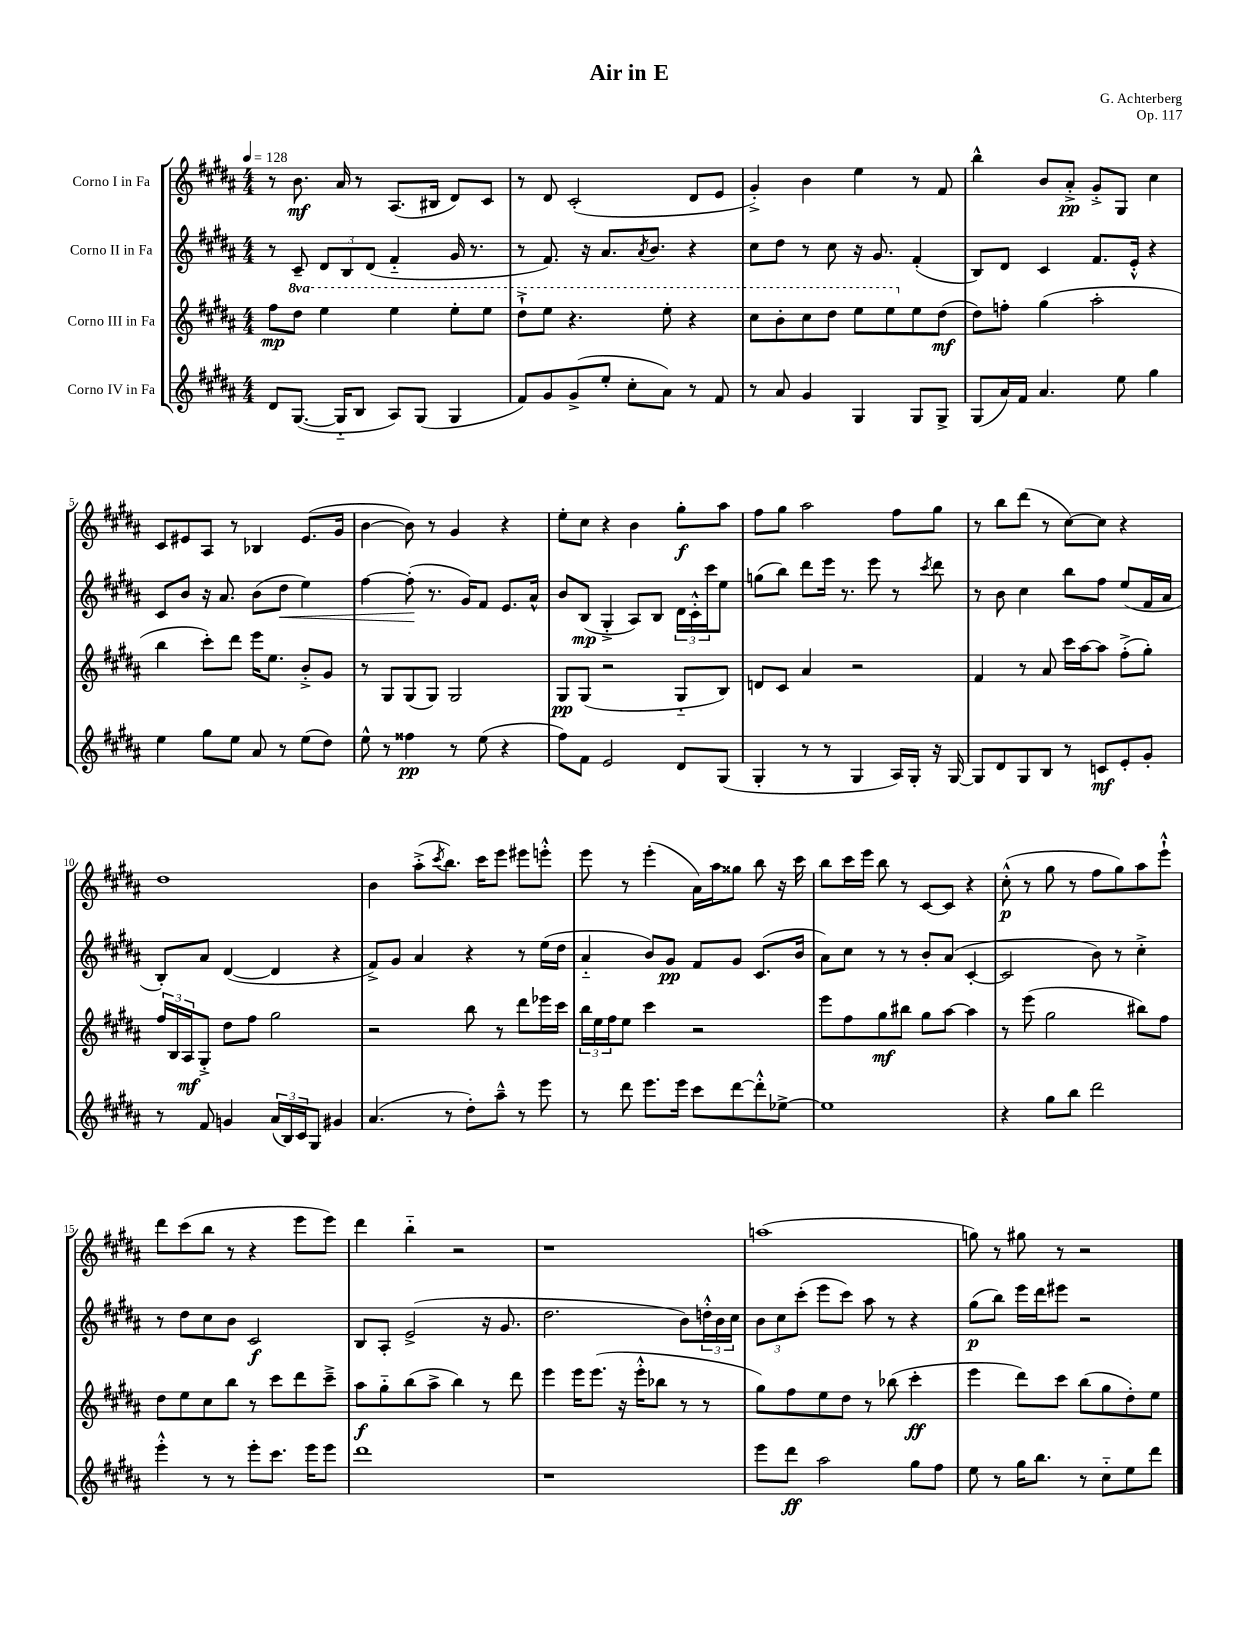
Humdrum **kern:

**kern	**kern	**kern	**kern
*staff4	*staff3	*staff2	*staff1
*clefG2	*clefG2	*clefG2	*clefG2
*k[f#c#g#d#a#]	*k[f#c#g#d#a#]	*k[f#c#g#d#a#]	*k[f#c#g#d#a#]
*M4/4	*M4/4	*M4/4	*M4/4
*MM128	*MM128	*MM128	*MM128
8d#/L	8ff#\L	8r	8r
([8.G#/J	8ddd#\J	8c#~/	8.b\
.	4eee\	12d#/L	.
16G#'~/]LK	.	.	16a#/
.	.	12B/	.
8B/J	.	.	8r
.	.	(12d#/J	.
8A#/L)	4eee\	4f#'~/	(8.A#/L
(8G#/J	.	.	.
.	.	.	16B#/Jk
4G#/	8eee'\L	16g#/	8d#/L)
.	.	8.r	.
.	8eee\J	.	8c#/J
=	=	=	=
8f#/L)	8ddd#`^\L	8r	8r
8g#/	8eee\J	8.f#/)	8d#/
(8g#^/	4.r	.	(2c#'/
.	.	16r	.
8ee'/J	.	8.a#/L	.
8cc#'\L	.	.	.
.	.	8qa#/	.
.	.	8.b/J	.
8a#\J)	8eee'\	.	.
8r	4r	4r	8d#/L
8f#/	.	.	8e/J
=	=	=	=
8r	8ccc#\L	8cc#\L	4g#'^/)
8a#/	8bb'\	8dd#\J	.
4g#/	8ccc#\	8r	4b\
.	8ddd#\J	8cc#\	.
4G#/	8eee\L	16r	4ee\
.	.	8.g#/	.
.	8eee\	.	.
8G#/L	8ee\	(4f#'/	8r
8G#^/J	(8dd#\J	.	8f#/
=	=	=	=
(8G#/L	8dd#\L)	8B/L)	4bb^^\
16a#/L)	8ff'\J	8d#/J	.
16f#/JJ	.	.	.
4.a#/	(4gg#\	4c#/	8b/L
.	.	.	8a#'^/J
.	2aa#'\	8.f#/L	8g#'^/L
8ee\	.	.	8G#/J
.	.	16e'^^/Jk	.
4gg#\	.	4r	4cc#\
=	=	=	=
4ee\	4bb\	8c#/L	8c#/L
.	.	8b/J	8e#/
8gg#\L	8ccc#'\L)	16r	8A#/J
.	.	8.a#/	.
8ee\J	8ddd#\J	.	8r
8a#/	16eee\LK	(8b\L	4B-/
.	8.ee\J	.	.
8r	.	8dd#\J	.
(8ee\L	8b'^/L	4ee\)	(8.e#/L
8dd#\J)	8g#/J	.	.
.	.	.	16g#/Jk
=	=	=	=
8ee^^\	8r	[4ff#\	[4b\
8r	8G#/L	.	.
4ff##\	(8G#/	(8ff#'\]	8b\])
.	8G#/J)	8.r	8r
8r	2G#/	.	4g#/
.	.	16g#/LK)	.
(8ee\	.	8f#/J	.
4r	.	8.e/L	4r
.	.	16a#^^/Jk	.
=	=	=	=
8ff#\L)	8G#/L	8b/L	8ee'\L
8f#\J	(8G#/J	(8B/J	8cc#\J
2e/	2r	4G#'^/	4r
.	.	8A#/L)	4b\
.	.	8B/J	.
8d#/L	8G#'~/L	24d#\LL	8gg#'\L
.	.	24c#'^^\	.
.	.	24ccc#\J	.
(8G#/J	8B/J)	8ee\J	8aa#\J
=	=	=	=
4G#'/	8d/L	(8gg\L	8ff#\L
.	8c#/J	8bb\J)	8gg#\J
8r	4a#/	8ddd#\L	2aa#\
8r	.	16eee\Jk	.
.	.	8.r	.
4G#/	2r	.	.
.	.	8eee\	.
16A#/LL)	.	8r	8ff#\L
16G#'/JJ	.	.	.
.	.	8qccc#/	.
16r	.	8ddd#\	8gg#\J
[16G#/	.	.	.
=	=	=	=
8G#/]L	4f#/	8r	8r
8d#/	.	8b\	8bb\L
8G#/	8r	4cc#\	(8ddd#\J
8B/J	8a#/	.	8r
8r	16ccc#\LL	8bb\L	[8cc#\L)
.	[16aa#\J	.	.
8c/L	8aa#\]J	8ff#\J	8cc#\]J
8e'/	(8ff#'^\L	(8ee/L	4r
8g#'/J	8gg#'\J)	16f#/L	.
.	.	16a#/JJ	.
=	=	=	=
8r	24ff#/LL	8B'/L)	1dd#
.	24B/	.	.
.	24A#/J	.	.
8f#/	8G#'^/J	8a#/J	.
4g/	8dd#\L	([4d#/	.
.	8ff#\J	.	.
(24a#/LL	2gg#\	4d#/]	.
24B/)	.	.	.
24c#/J	.	.	.
8G#/J	.	.	.
4g#/	.	4r	.
=	=	=	=
(4.a#/	2r	8f#^/L)	4b\
.	.	8g#/J	.
.	.	4a#/	(8aa#'^\L
.	.	.	8qccc#/
8r	.	.	8.bb\J)
8dd#'\L)	8bb\	4r	.
.	.	.	16ccc#\LK
8aa#~^^\J	8r	.	8eee\J
8r	8ddd#\L	8r	8eee#\L
8eee\	16eee-\L	(16ee\LL	8eee'^^\J
.	16ccc#\JJ	16dd#\JJ	.
=	=	=	=
8r	24bb\LL	4a#'~/	8eee\
.	24ee\	.	.
.	24ff#\J	.	.
8ddd#\	8ee\J	.	8r
8.eee\L	4ccc#\	8b/L)	(4eee'\
.	.	8g#/J	.
16eee\Jk	.	.	.
8ccc#\L	2r	8f#/L	16a#\LL)
.	.	.	16aa#\J
[8ddd#\	.	8g#/J	8gg##\J
8ddd#'^^\]	.	(8.c#/L	8bb\
[8ee-^\J	.	.	16r
.	.	16b/Jk	16ccc#\
=	=	=	=
1ee-]	8eee\L	8a#\L)	8bb\L
.	8ff#\	8cc#\J	16ccc#\L
.	.	.	16eee\JJ
.	8gg#\	8r	8bb\
.	8bb#\J	8r	8r
.	8gg#\L	8b'/L	[8c#/L
.	[8aa#\J	(8a#/J	8c#/]J
.	4aa#\]	[4c#'/	4r
=	=	=	=
4r	8r	2c#/]	(8cc#'^^\
.	(8eee\	.	8r
8gg#\L	2gg#\	.	8gg#\
8bb\J	.	.	8r
2ddd#\	.	8b\)	8ff#\L
.	.	8r	8gg#\)
.	8bb#\L)	4cc#'^\	8aa#\
.	8ff#\J	.	8eee`^^\J
=	=	=	=
4eee'^^\	8dd#\L	8r	8ddd#\L
.	8ee\	8dd#\L	(8ccc#\
8r	8cc#\	8cc#\	8bb\J
8r	8bb\J	8b\J	8r
8eee'\L	8r	2c#/	4r
8.ccc#\J	8ccc#\L	.	.
.	8ddd#\	.	8eee\L
16eee\LK	.	.	.
8eee\J	8ccc#~^\J	.	8eee\J)
=	=	=	=
1ddd#	8aa#\L	8B/L	4ddd#\
.	8gg#'~\	8A#'/J	.
.	(8bb\	(2e^/	4bb'~\
.	8aa#^\J	.	.
.	4bb\)	.	2r
.	8r	16r	.
.	.	8.g#/	.
.	8ddd#\	.	.
=	=	=	=
1r	4eee\	2.dd#\	1r
.	16eee\LK	.	.
.	(8.eee\J	.	.
.	16r	.	.
.	16eee'^^\LK	.	.
.	8bb-\J	.	.
.	8r	8b\L)	.
.	8r	24dd'^^\L	.
.	.	24b\	.
.	.	24cc#\JJ	.
=	=	=	=
8eee\L	8gg#\L)	12b\L	(1aa
.	.	12cc#\	.
8ddd#\J	8ff#\	.	.
.	.	(12ccc#'\J	.
2aa#\	8ee\	8eee\L	.
.	8dd#\J	8ccc#\J)	.
.	8r	8aa#\	.
.	(8bb-\	8r	.
8gg#\L	4ccc#'\	4r	.
8ff#\J	.	.	.
=	=	=	=
8ee\	4eee\	(8gg#\L	8gg\)
8r	.	8bb\J)	8r
16gg#\LK	8ddd#\L)	16eee\LL	8gg#\
8.bb\J	.	16ddd#\J	.
.	8ccc#\J	8eee#\J	8r
8r	(8bb\L	2r	2r
8cc#'~\L	8gg#\	.	.
8ee\	8dd#'\)	.	.
8ddd#\J	8ee\J	.	.
==	==	==	==
*-	*-	*-	*-
